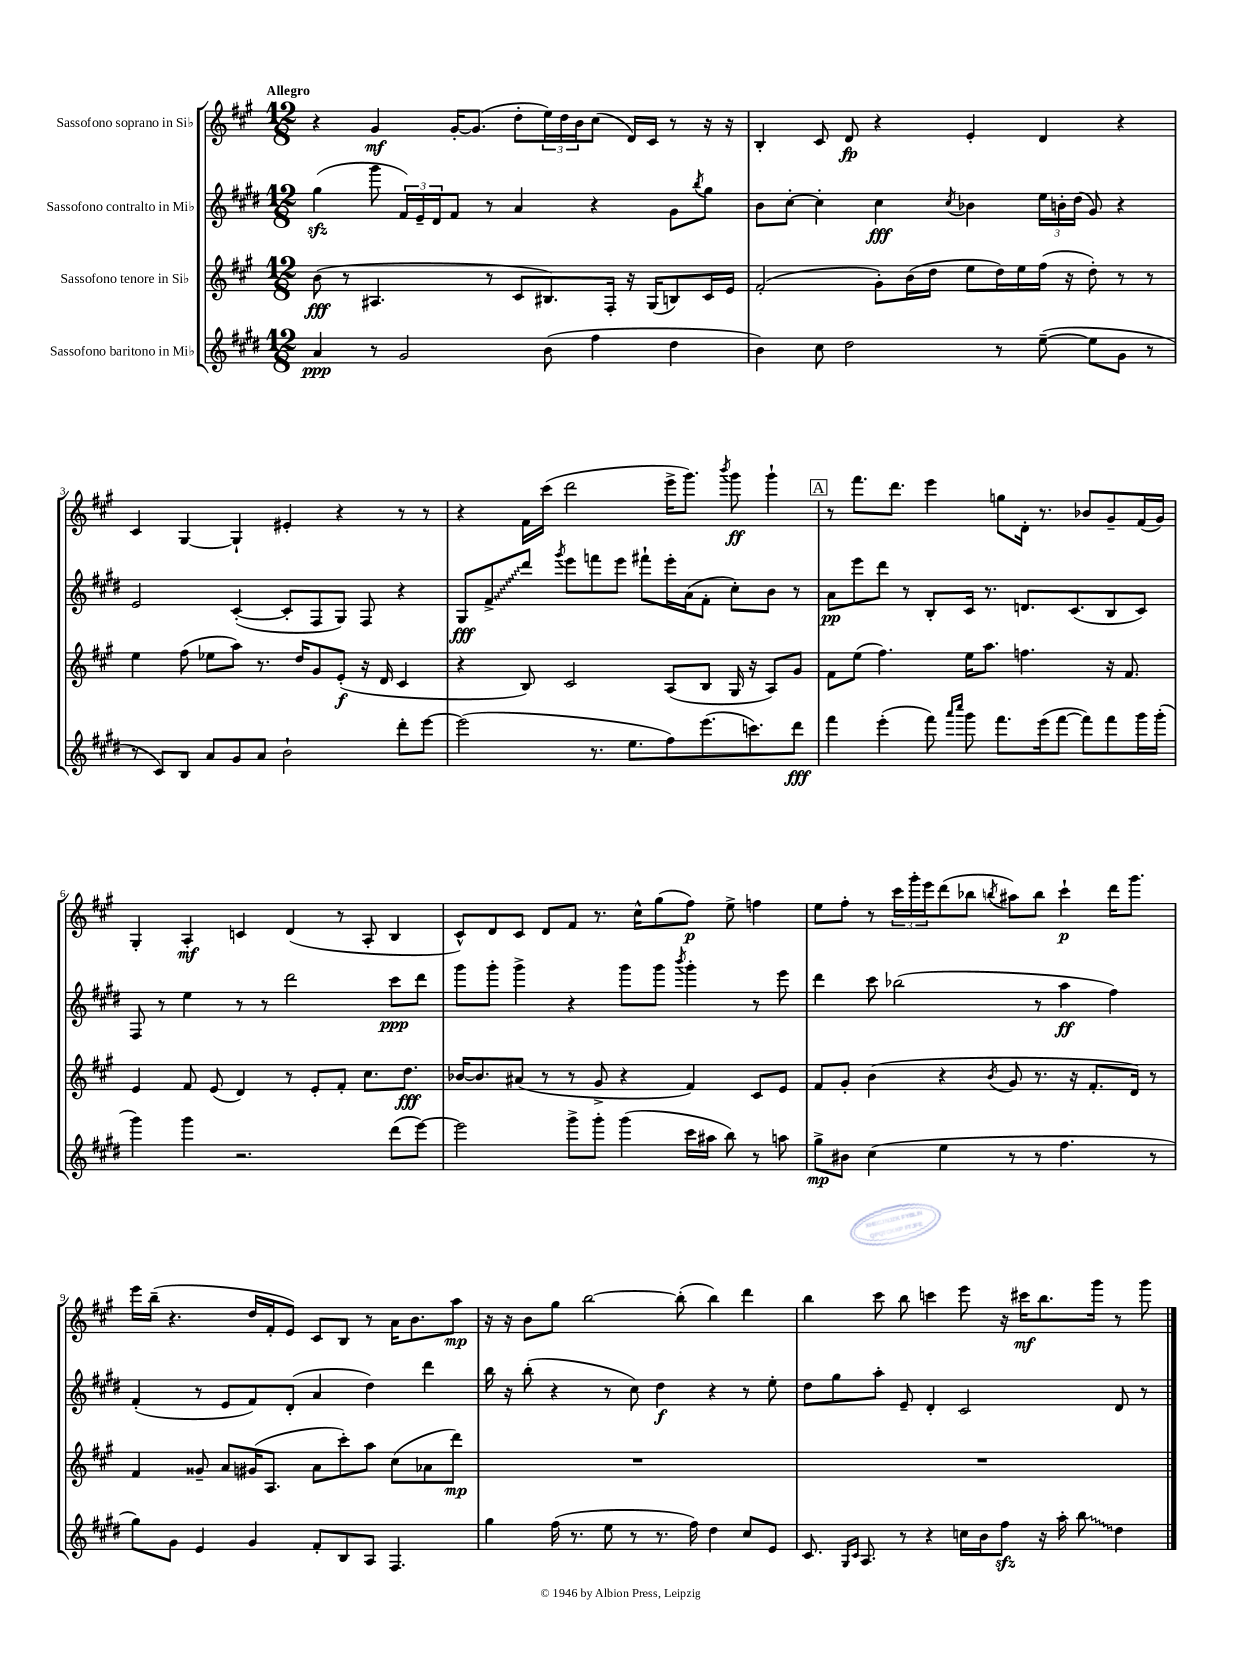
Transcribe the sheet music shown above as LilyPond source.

<<
\new StaffGroup <<
\new Staff = "s0" \with { instrumentName = "Sassofono soprano in Sib" } {
    \clef treble \key a \major \numericTimeSignature \time 12/8 \tempo "Allegro"
    r4 gis'4\mf gis'16~-. gis'8.( d''8-. \tuplet 3/2 { e''16) d''16 b'16 } cis''8( d'16) cis'16 r8 r16 r16 |
    b4-. cis'8 d'8\fp r4 e'4-. d'4 r4 |
    cis'4 gis4~ gis4-! eis'4-. r4 r8 r8 |
    r4 fis'16 cis'''16( d'''2 e'''16-> gis'''8.) \acciaccatura { b'''8 } gis'''8\ff gis'''4-! |
    \mark \markup { \box "A" } r8 fis'''8. d'''8. e'''4 g''8 d'16-. r8. bes'8 gis'8-- fis'16( gis'16) |
    gis4-. a4-.\mf c'4 d'4( r8 a8-. b4 |
    cis'8-^) d'8 cis'8 d'8 fis'8 r8. cis''16-^ gis''8( fis''8\p) e''8-> f''4 |
    e''8 fis''8-. r8 \tuplet 3/2 { cis'''16 gis'''16-. e'''16 } d'''8( bes''8 \acciaccatura { b''8 } ais''8) b''8 cis'''4-!\p d'''16 gis'''8. |
    e'''16 b''16--( r4. d''16 fis'16-. e'8) cis'8 b8 r8 a'16 b'8. a''8\mp |
    r16 r16 b'8 gis''8 b''2~ b''8-.( b''4) d'''4 |
    b''4 cis'''8 b''8 c'''4 e'''8 r16 cis'''16\mf b''8. gis'''16 r8 gis'''8 \bar "|." |
}
\new Staff = "s1" \with { instrumentName = "Sassofono contralto in Mib" } {
    \clef treble \key e \major \numericTimeSignature \time 12/8
    gis''4\sfz( gis'''8 \tuplet 3/2 { fis'16) e'16-- dis'16 } fis'8 r8 a'4 r4 gis'8 \acciaccatura { b''8 } gis''8 |
    b'8 cis''8~-. cis''4-. cis''4\fff \acciaccatura { cis''8 } bes'4 \tuplet 3/2 { e''16 b'16-. dis''16( } gis'8) r4 |
    e'2 cis'4~-.( cis'8-. fis8 gis8) fis8 r4 |
    gis8\fff \once \override Glissando.style = #'zigzag fis'8->\glissando dis'''8 \acciaccatura { gis'''8 } e'''8 f'''8 e'''8 fis'''8-! e'''16-. a'16( fis'8-. cis''8-.) b'8 r8 |
    \mark \markup { \box "A" } a'8\pp e'''8 dis'''8 r8 b8-. cis'16 r8. d'8. cis'8.( b8 cis'8) |
    fis8 r8 e''4 r8 r8 dis'''2 cis'''8\ppp dis'''8 |
    gis'''8 gis'''8-. gis'''4-> r4 gis'''8 gis'''8 \acciaccatura { b'''8 } gis'''4-. r8 e'''8 |
    dis'''4 cis'''8 bes''2( r8 a''4\ff fis''4) |
    fis'4-.( r8 e'8 fis'8) dis'8-.( a'4 dis''4) dis'''4 |
    b''16 r16 b''8-.( r4 r8 cis''8) dis''4\f r4 r8 e''8-. |
    dis''8 gis''8 a''8-. e'8-- dis'4-. cis'2 dis'8 r8 \bar "|." |
}
\new Staff = "s2" \with { instrumentName = "Sassofono tenore in Sib" } {
    \clef treble \key a \major \numericTimeSignature \time 12/8
    b'8\fff( r8 ais4. r8 cis'8 bis8.) fis16-. r16 gis16( b8) cis'16 e'16 |
    fis'2-.( gis'8-.) b'16( d''16 e''8 d''16) e''16 fis''16( r16 d''8-.) r8 r8 |
    e''4 fis''8( ees''8 a''8) r8. d''16 gis'8 e'8-.\f( r16 d'16 cis'4 |
    r4 b8) cis'2 a8( b8 gis16 r16 a8) gis'8 |
    \mark \markup { \box "A" } fis'8 e''8( fis''4.) e''16 a''8. f''4. r16 fis'8. |
    e'4 fis'8 e'8( d'4) r8 e'8-. fis'8-. cis''8. d''8.\fff |
    bes'16~ bes'8. ais'8( r8 r8 gis'8-> r4 fis'4) cis'8 e'8 |
    fis'8 gis'8-. b'4( r4 \acciaccatura { b'8 } gis'8 r8. r16 fis'8.-. d'16) r8 |
    fis'4 gisis'8-- a'8 gis'16( a8. a'8 cis'''8-.) a''8 cis''8( aes'8 d'''8\mp) |
    R1. |
    R1. \bar "|." |
}
\new Staff = "s3" \with { instrumentName = "Sassofono baritono in Mib" } {
    \clef treble \key e \major \numericTimeSignature \time 12/8
    a'4\ppp r8 gis'2 b'8( fis''4 dis''4 |
    b'4) cis''8 dis''2 r8 e''8~--( e''8 gis'8 r8 |
    r8 cis'8) b8 a'8 gis'8 a'8 b'2-! dis'''8-. e'''8~ |
    e'''2( r8. e''8. fis''8) e'''8.( c'''8.) dis'''8\fff |
    \mark \markup { \box "A" } fis'''4 e'''4-.( fis'''8) \grace { a'''16 cis''''16 } gis'''8 fis'''8. e'''16( fis'''8~ fis'''8) fis'''8 gis'''16 gis'''16-.( |
    gis'''4) gis'''4 r2. dis'''8( e'''8~) |
    e'''2 gis'''8-> gis'''8-. gis'''4( cis'''16 ais''16 b''8) r8 a''8 |
    gis''8->\mp bis'8 cis''4( e''4 r8 r8 fis''4. r8 |
    gis''8) gis'8 e'4 gis'4 fis'8-. b8 a8 fis4. |
    gis''4 fis''16( r8. e''8 r8 r8. fis''16) dis''4 cis''8 e'8 |
    cis'8. \grace { gis16 cis'16 } a8. r8 r4 c''16 b'16 fis''8\sfz r16 a''16-. \once \override Glissando.style = #'zigzag b''8\glissando dis''4 \bar "|." |
}
>>
>>
